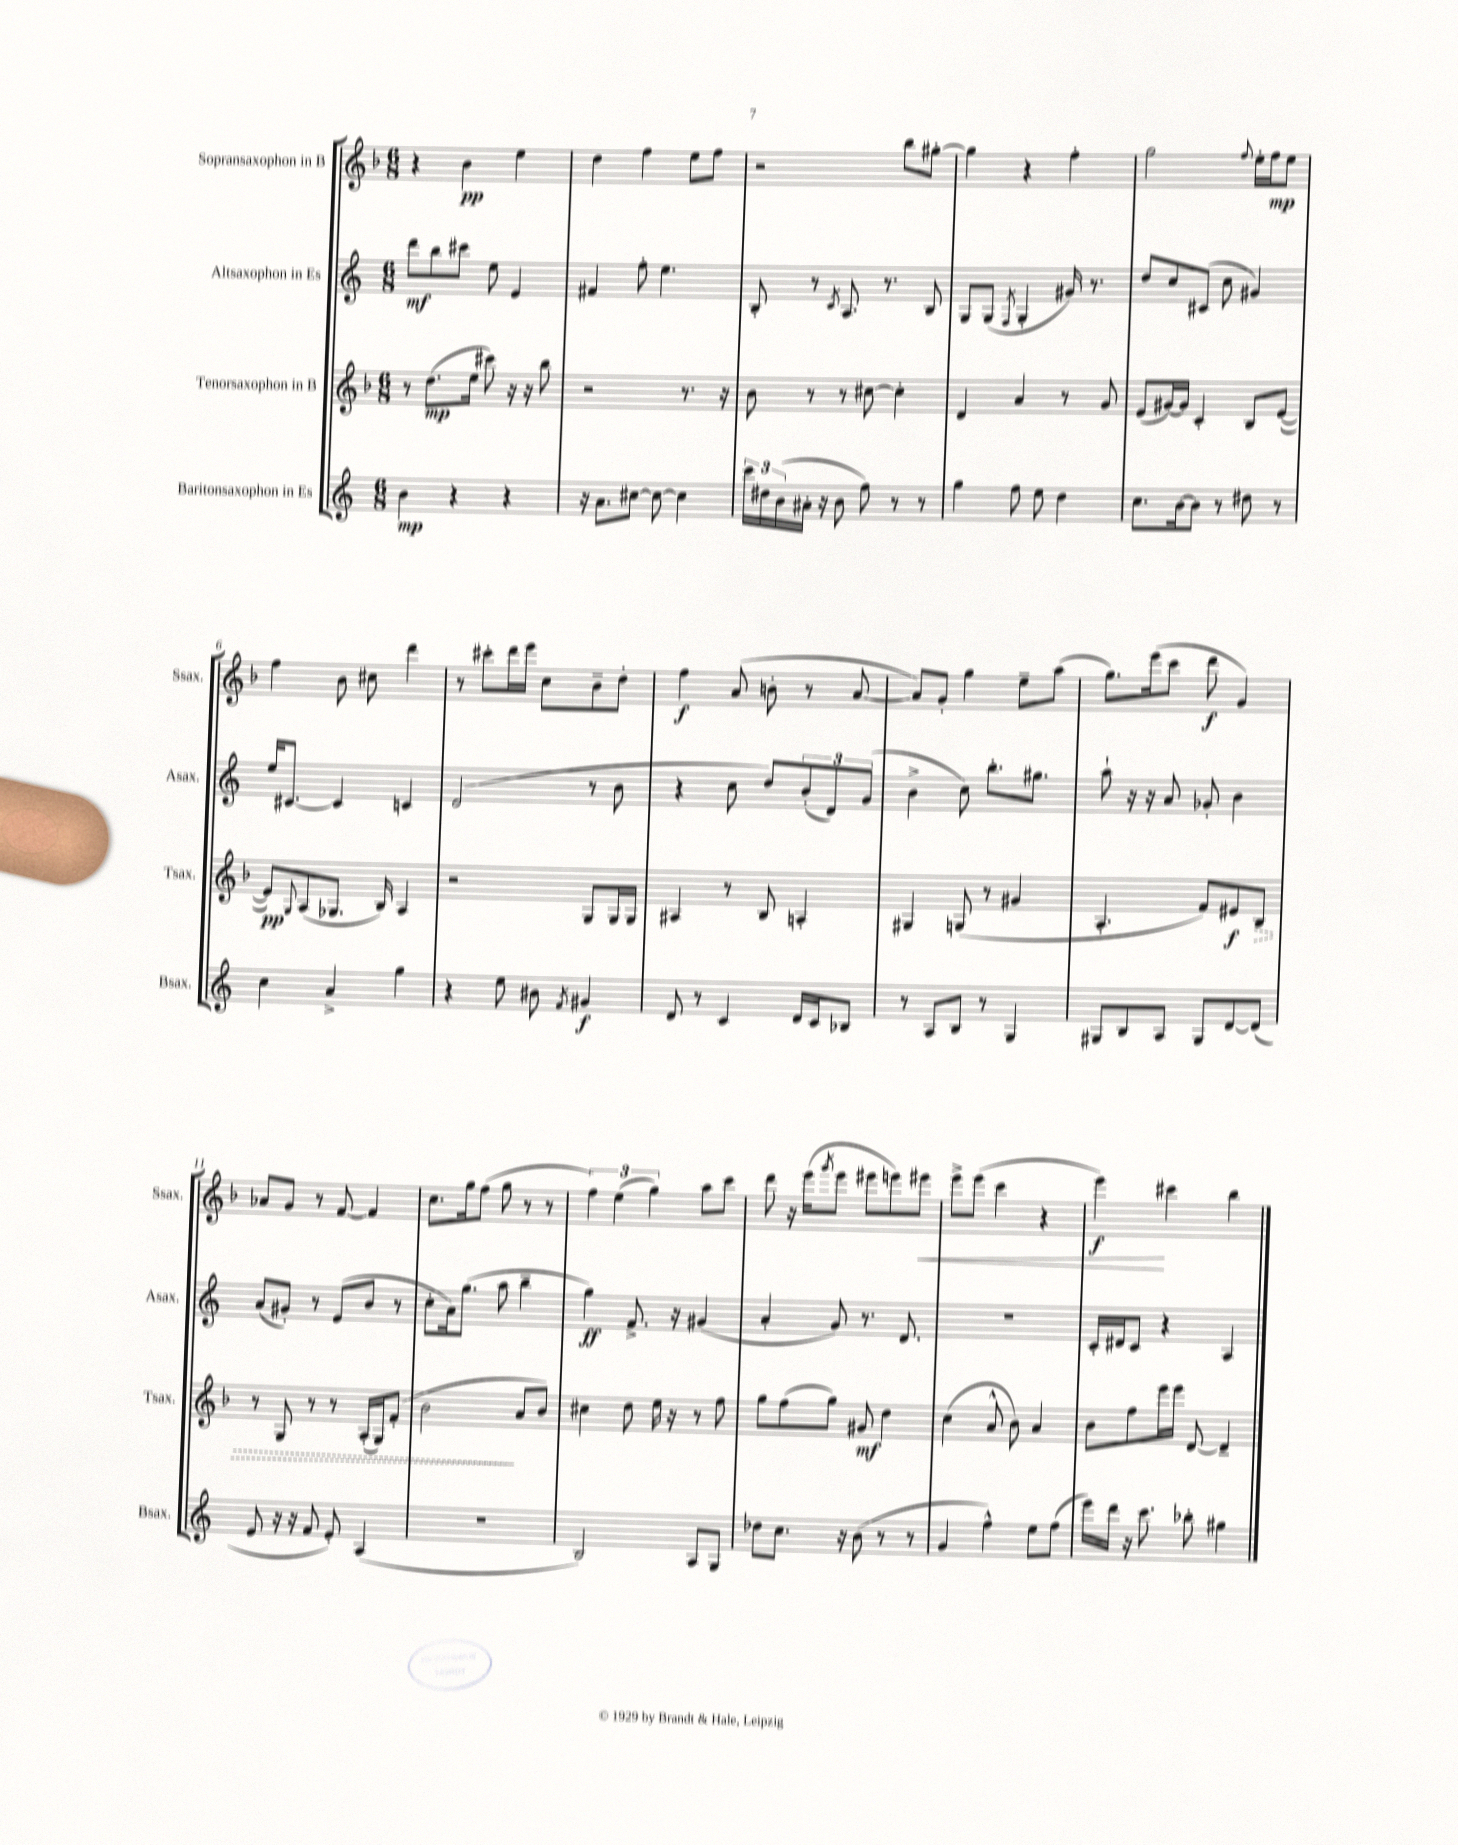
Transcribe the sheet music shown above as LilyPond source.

<<
\new StaffGroup <<
\new Staff = "s0" \with { instrumentName = "Sopransaxophon in B" shortInstrumentName = "Ssax." } {
    \clef treble \key f \major \numericTimeSignature \time 6/8
    r4 bes'4\pp e''4 |
    d''4 f''4 e''8 f''8 |
    r2 bes''8 gis''8~-. |
    gis''4 r4 f''4-. |
    g''2 \appoggiatura { f''8 } e''16-. f''16\mp e''8 |
    f''4 bes'8 cis''8 d'''4 |
    r8 cis'''8-. d'''16 e'''16 c''8 bes'8-- d''8-. |
    f''4\f a'8( b'8-. r8 a'8~ |
    a'8) g'8-. g''4 e''8-- a''8( |
    g''8.) e'''16( c'''8 d'''8\f g'4) |
    aes'8 g'8 r8 f'8~ f'4 |
    c''8. g''16 f''8( g''8 r8 r8 |
    \tuplet 3/2 { f''4) e''4( g''4) } a''8 c'''8 |
    d'''8 r16 e'''16( \acciaccatura { g'''8 } e'''8 eis'''8 e'''8) eis'''8\< |
    e'''8-> e'''8( c'''4 r4 |
    e'''4\f\!) cis'''4 bes''4 \bar "|." |
}
\new Staff = "s1" \with { instrumentName = "Altsaxophon in Es" shortInstrumentName = "Asax." } {
    \clef treble \key c \major \numericTimeSignature \time 6/8
    d'''8\mf b''8 cis'''8 e''8 e'4 |
    fis'4 f''8-. e''4. |
    b8-. r8 \acciaccatura { c'8 } a8. r8. b8 |
    g8 g8( \acciaccatura { f8 } g4-. gis'16) r8. |
    d''8 c''8 cis'8( c''8 gis'4) |
    e''16 cis'8.~ cis'4 c'4 |
    d'2( r8 b'8 |
    r4 c''8 d''8) \tuplet 3/2 { b'8-.( d'8) g'8( } |
    b'4-> c''8) b''8.-. gis''8. |
    a''8-! r16 r16 a'8 ges'8-. b'4 |
    a'8( gis'8-.) r8 e'8( b'8 r8 |
    c''8-. a'16) g''8.( a''8 b''4-- |
    g''4\ff) f'8.-> r16 gis'4( |
    a'4-. g'8) r8. d'8. |
    R2. |
    c'16-. dis'16 c'8 r4 a4 \bar "|." |
}
\new Staff = "s2" \with { instrumentName = "Tenorsaxophon in B" shortInstrumentName = "Tsax." } {
    \clef treble \key f \major \numericTimeSignature \time 6/8
    r8 d''8.\mp( e''16 cis'''8) r16 r16 bes''8 |
    r2 r8. r16 |
    bes'8 r8 r8 cis''8~ cis''4-. |
    d'4 a'4 r8 g'8 |
    e'8( gis'16~) gis'16 c'4-. bes8 e'8~( |
    e'8\pp) \appoggiatura { g8 } a8( ges8. bes16) a4 |
    r2 g8 g16 g16 |
    ais4 r8 bes8 a4-. |
    gis4 g8( r8 gis'4 |
    a4.-. f'8) eis'8\f \once \override Hairpin.style = #'dashed-line bes8\> |
    r8 g8 r8 r8 a16-.( g16) f'8-.( |
    bes'2\! a'8 bes'8) |
    cis''4 d''8 e''16 r16 r8 f''8 |
    g''8 f''8( g''8) gis'8\mf d''4 |
    c''4( a'8-^ bes'8) a'4 |
    bes'8 f''8 e'''16 e'''16 d'8~ d'4-- \bar "|." |
}
\new Staff = "s3" \with { instrumentName = "Baritonsaxophon in Es" shortInstrumentName = "Bsax." } {
    \clef treble \key c \major \numericTimeSignature \time 6/8
    b'4\mp r4 r4 |
    r16 a'8. cis''8~ cis''8~ cis''4 |
    \tuplet 3/2 { c'''16 dis''16 b'16( } ais'16-. r16 b'8 f''8) r8 r8 |
    g''4 f''8 e''8 d''4 |
    c''8. b'16~ b'8 r8 dis''8 r8 |
    c''4 a'4-> g''4 |
    r4 e''8 bis'8 \acciaccatura { f'8 } gis'4\f |
    d'8 r8 c'4 d'16 c'16 bes8 |
    r8 a8 b8 r8 g4 |
    gis8 b8 a8 gis8 d'8~ d'8( |
    e'8 r16 r16 f'8 e'8-.) a4( |
    R2. |
    b2) a8 g8 |
    des''8 c''8. r16 b'8( r8 r8 |
    g'4 f''4-^) e''8 f''8( |
    e'''16) d'''16 r16 c'''8. bes''8-. gis''4 \bar "|." |
}
>>
>>
